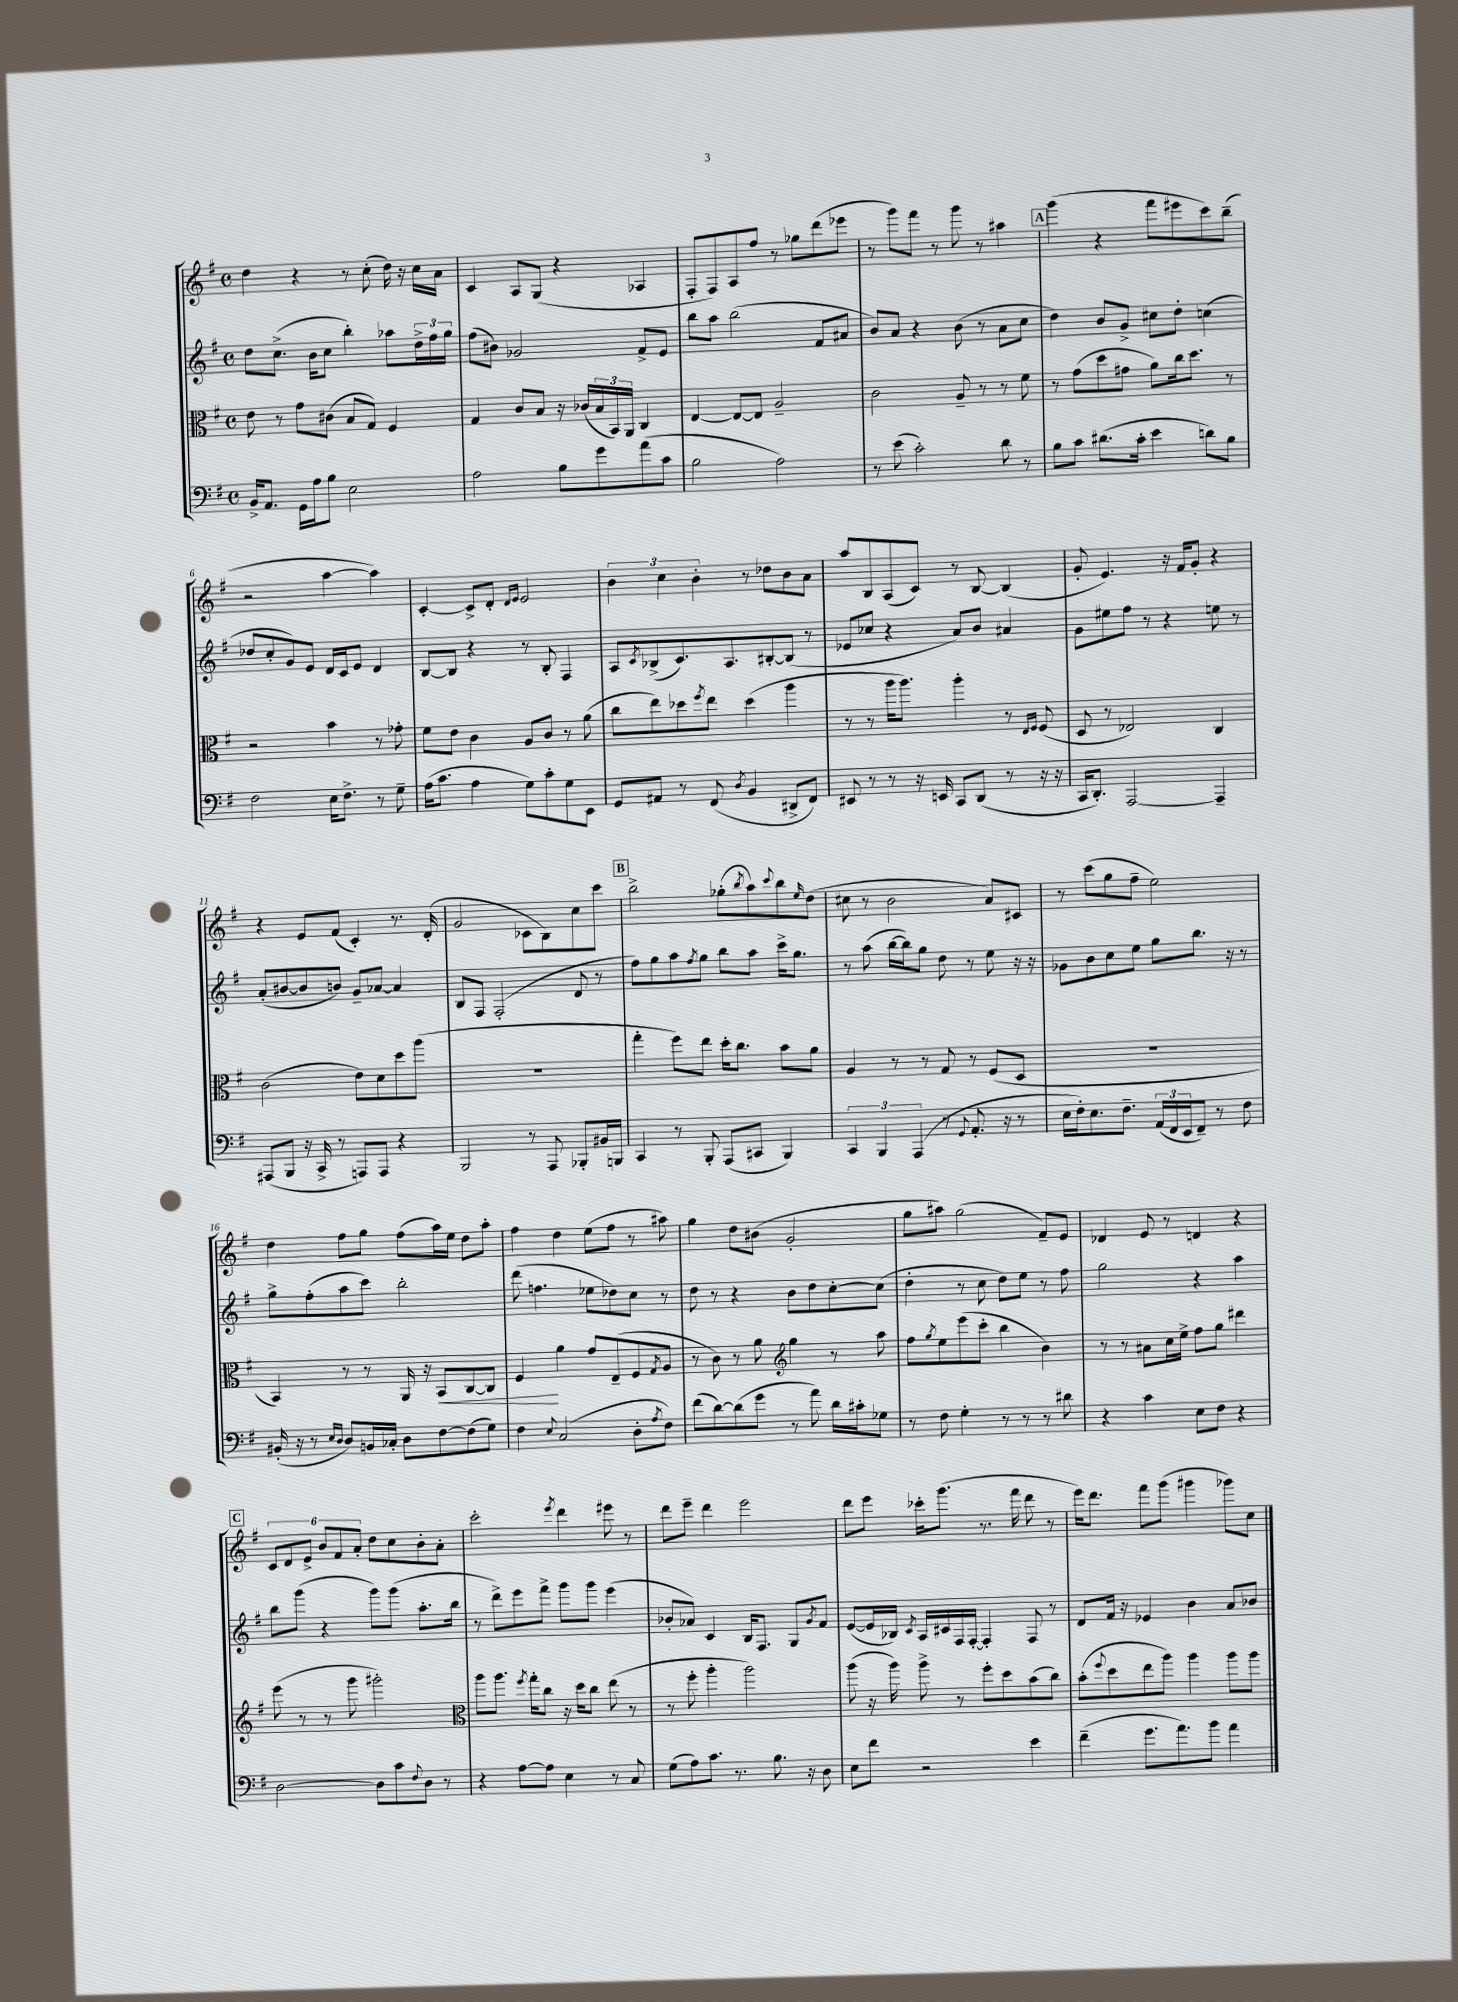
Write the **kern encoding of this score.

**kern	**kern	**dynam	**kern	**kern
*part4	*part3	*part3	*part2	*part1
*staff4	*staff3	*staff3	*staff2	*staff1
*clefF4	*clefC3	*	*clefG2	*clefG2
*k[f#]	*k[f#]	*	*k[f#]	*k[f#]
*M4/4	*M4/4	*	*M4/4	*M4/4
*met(c)	*met(c)	*	*met(c)	*met(c)
=1	=1	=1	=1	=1
16BB^/KL	8e\	.	8dd\L	4dd\
8.AA/J	.	.	.	.
.	8r	.	(8.cc^\J	.
16GG\LL	8g\L	.	.	4r
16A\J	.	.	16b\KL	.
8B\J	(8c#X\J	.	8cc\J	.
2E\	8B/L	.	4bb'\)	8r
.	8G/J)	.	.	(8cc'\
.	4F#/	.	8aa-X\L	16dd\)
.	.	.	.	16r
.	.	.	24dd^\L	16cc\LL
.	.	.	24ff#\	.
.	.	.	.	16a\JJ
.	.	.	24gg\JJ	.
=2	=2	=2	=2	=2
2A\	4G/	.	(8ff#\L	4c/
.	.	.	8b#X\J)	.
.	8c/L	.	2g-X/	8A/L
.	8B/J	.	.	(8G/J
8B\L	16r	.	.	4r
.	(16c-X/LL	.	.	.
8g\	24B/	.	.	.
.	24BB/)	.	.	.
.	24AA/JJ	.	.	.
(8a\	4C/	.	8f#^/L	4A-X/
8c\J	.	.	8e/J	.
=3	=3	=3	=3	=3
2B\	[4E/	.	8bb\L	8F#'/L
.	.	.	8aa\J	8F#/)
.	8E/L_	.	(2bb\	8A/
.	8E/J]	.	.	8ff#/J
2A\)	2A~/	.	.	8r
.	.	.	.	8gg-X\L
.	.	.	8f#/L	(8ddd\
.	.	.	8a#X/J	8eee-X\J
=4	=4	=4	=4	=4
8r	2c\	.	8b/L)	8r
(8e\	.	.	8a/J	8ggg\L)
2c'\)	.	.	4r	8fff#\J
.	.	.	.	8r
.	8A~/	.	(8b\	8ggg\
.	8r	.	8r	8r
8d\	8r	.	8a\L	4aa#X\
8r	8f#\	.	8cc\J	.
!!LO:REH:place=s1:t=A
=5	=5	=5	=5	=5
8B\L	8r	.	4dd\)	(4ggg\
8c\J	(8g\L	.	.	.
(8.d#X\L	8dd\	.	8b/L	4r
.	8g#X\J	.	8g^/J	.
16c'\Jk	.	.	.	.
4e\	8a\L)	.	8cc#X\L	8fff#\L
.	16cc\k	.	8dd'\J	8eee#X\
.	8.dd\J	.	.	.
8dn\L)	.	.	(4ccn\	8ccc\)
8B\J	8r	.	.	(8bb~\J
!!LO:LB:g=z
=6	=6	=6	=6	=6
2F#\	2r	.	8dd-X/L	2r
.	.	.	8cc'/	.
.	.	.	8g/)	.
.	.	.	8e/J	.
16E\KL	4b\	.	16d/LL	[4aa\
8.F#^\J	.	.	16c/J	.
.	.	.	8e/J	.
8r	8r	.	4d/	4aa\])
8G~\	8g-X'\	.	.	.
=7	=7	=7	=7	=7
(16A\KL	8f#\L	.	[8B/L	[4c'/
8.c\J	.	.	.	.
.	8e\J	.	8B/J]	.
4A\	4c\	.	4r	8c^/L]
.	.	.	.	8d'/J
.	.	.	.	16qqd/LL
.	.	.	.	16qqe/JJ
8G\L)	8A/L	.	8r	2e/
8c'\	8c/J	.	8B'/	.
8G\	8r	.	4F#/	.
8EE\J	(8a\	.	.	.
=8	=8	=8	=8	=8
8GG/L	8cc\L	.	8A/L	6b\
.	.	.	8qc/	.
8AA#X/J	8ee\)	.	(8B-X^/	.
.	.	.	.	6cc\
8r	8dd-X\	.	8.c/)	.
.	.	.	.	6b'\
.	8qff#/	.	.	.
(8FF#/	8ee\J	.	.	.
.	.	.	8.A/	.
8qD/	.	.	.	.
4BB/	(4dd-\	.	.	8r
.	.	.	[8B#X'/	8dd-X\L
8DD#X^/L	4aa\	.	(8B#/J]	8b\
8FF#/J)	.	.	8r	8a\J
=9	=9	=9	=9	=9
8EE#X/	8r	.	8e-X/L	8aa/L
8r	8r	.	8cc-X/J	8B/
8r	16aa\KL	.	4r	(8A/
.	8.aa\J)	.	.	.
16r	.	.	.	8c/J)
16EEn/	.	.	.	.
8CC/L	4aa'\	.	8a/L)	8r
(8DD/J	.	.	8b/J	[8B/
8r	8r	.	4a#X/	(4B/]
.	16qqE/LL	.	.	.
.	16qqF#/JJ	.	.	.
16r	(8F#/	.	.	.
16r	.	.	.	.
=10	=10	=10	=10	=10
16CC/KL	8D/	.	8g\L	8g'/
8.DD'/J)	.	.	.	.
.	8r	.	8ee#X\	4.e/)
[2AAA/	2E-X/)	.	8ff#\J	.
.	.	.	8r	.
.	.	.	4r	16r
.	.	.	.	16f#/KL
.	.	.	.	8g'/J
4AAA~/]	4C/	.	8een\	4r
.	.	.	8r	.
!!LO:LB:g=z
=11	=11	=11	=11	=11
(8AAA#X/L	(2c\	.	(8a'/L	4r
8BBB/J	.	.	[8b#X/	.
16r	.	.	8b#/]	8e/L
16CC^/	.	.	.	.
8r	.	.	8bn/J)	(8f#/J
8AAAn/L)	8e\L)	.	8g~/L	4c'/)
8AAA/J	8d\	.	[8a-X/J	.
4r	8dd\	.	4a-/]	8.r
.	(8aa\J	.	.	.
.	.	.	.	(16d'/
=12	=12	=12	=12	=12
2BBB/	1r	.	8B/L	2g/
.	.	.	8F#/J	.
.	.	.	(2F#'/	.
8r	.	.	.	8c-X\L
8AAA/	.	.	.	8B\)
8BBB-X'/L	.	.	8d/	8cc\
16BB#X/L	.	.	8r	8ccc\J
16BBBn/JJ	.	.	.	.
!!LO:REH:place=s1:t=B
=13	=13	=13	=13	=13
4CC/	4gg'\	.	8ff#\L)	2bb^\
.	.	.	8gg\	.
8r	8ff#\L)	.	8aa\	.
.	.	.	8qff#/	.
8BBB'/	8ee\J	.	8gg\J	.
(8AAA/L	16dd'\KL	.	8bb\L	(8gg-X'\L
.	8.cc\J	.	.	.
.	.	.	.	8qbb/
8CC#X/J	.	.	8aa\J	8aa\)
.	.	.	.	8qqccc/
4BBB/)	8b\L	.	16ccc^\KL	8bb\
.	.	.	8.gg\J	.
.	.	.	.	16qqee/
.	8a\J	.	.	(8dd\J
=14	=14	=14	=14	=14
6CC/	4A/	.	8r	8cc#X\
.	.	.	(8aa\	8r
6BBB/	.	.	.	.
.	8r	.	[16bb\LL	2b\
.	.	.	16bb\J])	.
(6AAA/	.	.	.	.
.	8r	.	8gg\J	.
8r	8G/	.	8dd\	.
8qqGG/	.	.	.	.
8.AA'/	8r	.	8r	.
.	(8F#/L	.	8ee\	8a/L)
16r	.	.	.	.
8r	8D/J	.	16r	8c#X/J
.	.	.	16r	.
=15	=15	=15	=15	=15
16E\LL	1r	.	8g-X\L	8r
16F#'\J)	.	.	.	.
8.E\	.	.	8b\	(8ccc\L
.	.	.	8cc\	8gg\
8.F#~\J	.	.	.	.
.	.	.	8ee\J	8ff#~\J
(24AA/LL	.	.	8gg\L	2ee\)
24FF#/	.	.	.	.
24EE/J	.	.	.	.
8FF#~/J)	.	.	8.bb\J	.
8r	.	.	.	.
.	.	.	16r	.
8F#\	.	.	8r	.
!!LO:LB:g=z
=16	=16	=16	=16	=16
(16BB#X'/	4BB/)	.	8gg^\L	4dd\
16r	.	.	.	.
8r	.	.	(8ff#'\	.
16qqE/LL	.	.	.	.
16qqD/JJ	.	.	.	.
8D/L)	8r	.	8aa\	8ff#\L
16BBn/L	8r	.	8ccc\J)	8gg\J
16C-X'/JJ	.	.	.	.
8D\L	16AA/	.	2bb'\	(8ff#\L
.	16r	.	.	.
!	!	!LO:HP:b	!	!
[8F#\	8BB/L	<	.	16aa\L)
.	.	.	.	16ee\JJ
(8F#\]	[8C/	.	.	8dd\L
8G\J)	8C/J]	.	.	8aa'\J
=17	=17	=17	=17	=17
4F#\	4F#/	.	(8ddd\	4ff#\
.	.	.	4.ffn\	.
8qqE/	.	.	.	.
(2C/	4a\	[	.	4dd\
.	8g/L	.	8ee-X\L	(8ee\L
.	(8E~/	.	8dd-X\)	8ff#\J
8D'\L	8F#/	.	8cc\J	8r
8qA/	8qG/	.	.	.
8F#\J)	8A/J	.	8r	8aa#X\)
=18	=18	=18	=18	=18
(8f#\L	8r	.	8dd\	4gg\
[8d\)	8c\)	.	8r	.
(8d\]	8r	.	4r	8dd\L
8g\J	8a\	.	.	(8b#X\J
*	*clefG2	*	*	*
8r	4gg\	.	8b\L	2g'/
8a\)	.	.	8dd\	.
16d\LL	8r	.	[8cc'\	.
16c#X'\J	.	.	.	.
8G-X\J	8aa\	.	(8cc\J]	.
=19	=19	=19	=19	=19
8r	8ff#\L	.	4dd'\	8gg\L
.	8qgg/	.	.	.
8F#\	8ee\	.	.	8aa#X\J)
4G'\	(8eee\	.	8r	(2gg\
.	8ccc'\J	.	8cc\	.
8r	4bb\	.	8dd\L)	.
8r	.	.	8ee\J	.
8r	4b\)	.	8r	8f#~/L)
8d#X\	.	.	8ff#\	8e/J
=20	=20	=20	=20	=20
4r	8r	.	2gg\	4d-X/
.	8r	.	.	.
4c\	8a#X\L	.	.	8e/
.	16cc\L	.	.	8r
.	16ee^\JJ	.	.	.
8E\L	8ff#\L	.	4r	4dn/
8F#\J	8gg\J	.	.	.
4r	4ddd#X\	.	4aa\	4r
!!LO:LB:g=z
!!LO:REH:place=s1:t=C
=21	=21	=21	=21	=21
[2D\	(8eee\	.	8bb\L	12c/L
.	.	.	.	12d/
.	8r	.	(8ggg\J	.
.	.	.	.	12e^/J
.	8r	.	4r	12b/L
.	.	.	.	12f#/
.	8ggg\	.	.	.
.	.	.	.	12a'/J
8D\L]	2ggg#X'\)	.	8ggg\L)	8dd\L
8c\	.	.	(8ggg\J	8cc\
8qqF#/	.	.	.	.
8D\J	.	.	8.aa'\L	8b'\
8r	.	.	.	8a'\J
.	.	.	16bb\Jk	.
=22	=22	=22	=22	=22
*	*clefC3	*	*	*
4r	8aa\L	.	8r	2ccc'\
.	8.aa\J	.	8ddd^\L)	.
[8A\L	.	.	8eee\	.
.	8qff#/	.	.	.
.	16gg'\KL	.	.	.
8A\J]	8cc\J	.	8fff#^\J	.
.	.	.	.	8qeee/
4E\	16r	.	8ggg\L	4ddd\
.	16dd\KL	.	.	.
.	8cc\J	.	8ggg\J	.
8r	(8ee\	.	(4eee\	8eee#X\
8C/	8r	.	.	8r
=23	=23	=23	=23	=23
(8G\L	8r	.	8b-X'/L	8ddd\L
8A\)	8ff#'\	.	8a-X/J)	8eee~\J
8.c\J	4aa'\	.	4c/	4ddd\
8.r	.	.	.	.
.	2aa\)	.	16B/KL	2eee\
.	.	.	8.F#/J	.
8.B\	.	.	.	.
.	.	.	8G/L	.
16r	.	.	.	.
.	.	.	8qg/	.
8D\	.	.	8f#/J	.
=24	=24	=24	=24	=24
8E\L	(8aa\	.	([8e/L	8ddd\L
8f#\J	16r	.	16e/L]	8eee\J
.	16aa\)	.	16B-X/JJ)	.
.	.	.	8qc/	.
2r	8aa^\	.	16A/LL	16ccc-X'\KL
.	.	.	16c#X/	(8.ggg\J
.	8r	.	16F#/	.
.	.	.	[16F#'/JJ	.
.	8ff#'\L	.	4F#'/]	8.r
.	8dd\	.	.	.
.	.	.	.	16fff#\
4e\	(8b\	.	8F#/	8ddd\
.	8cc\J)	.	8r	8r
=25	=25	=25	=25	=25
(4f#~\	(8b'\L	.	8d/L	16eee\KL)
.	.	.	.	8.ddd\J
.	8qqff#/	.	.	.
.	8dd\	.	16f#/Jk	.
.	.	.	16r	.
8.g\L	8ee\	.	4e-X/	8fff#\L
.	8aa\J)	.	.	(8ggg\J
8.a\)	.	.	.	.
.	4aa\	.	4b\	4ggg#X\
8b\J	.	.	.	.
4a\	8aa\L	.	8a/L	8ggg-X\L)
.	8aa\J	.	8b-X/J	8cc\J
==	==	==	==	==
*-	*-	*-	*-	*-
